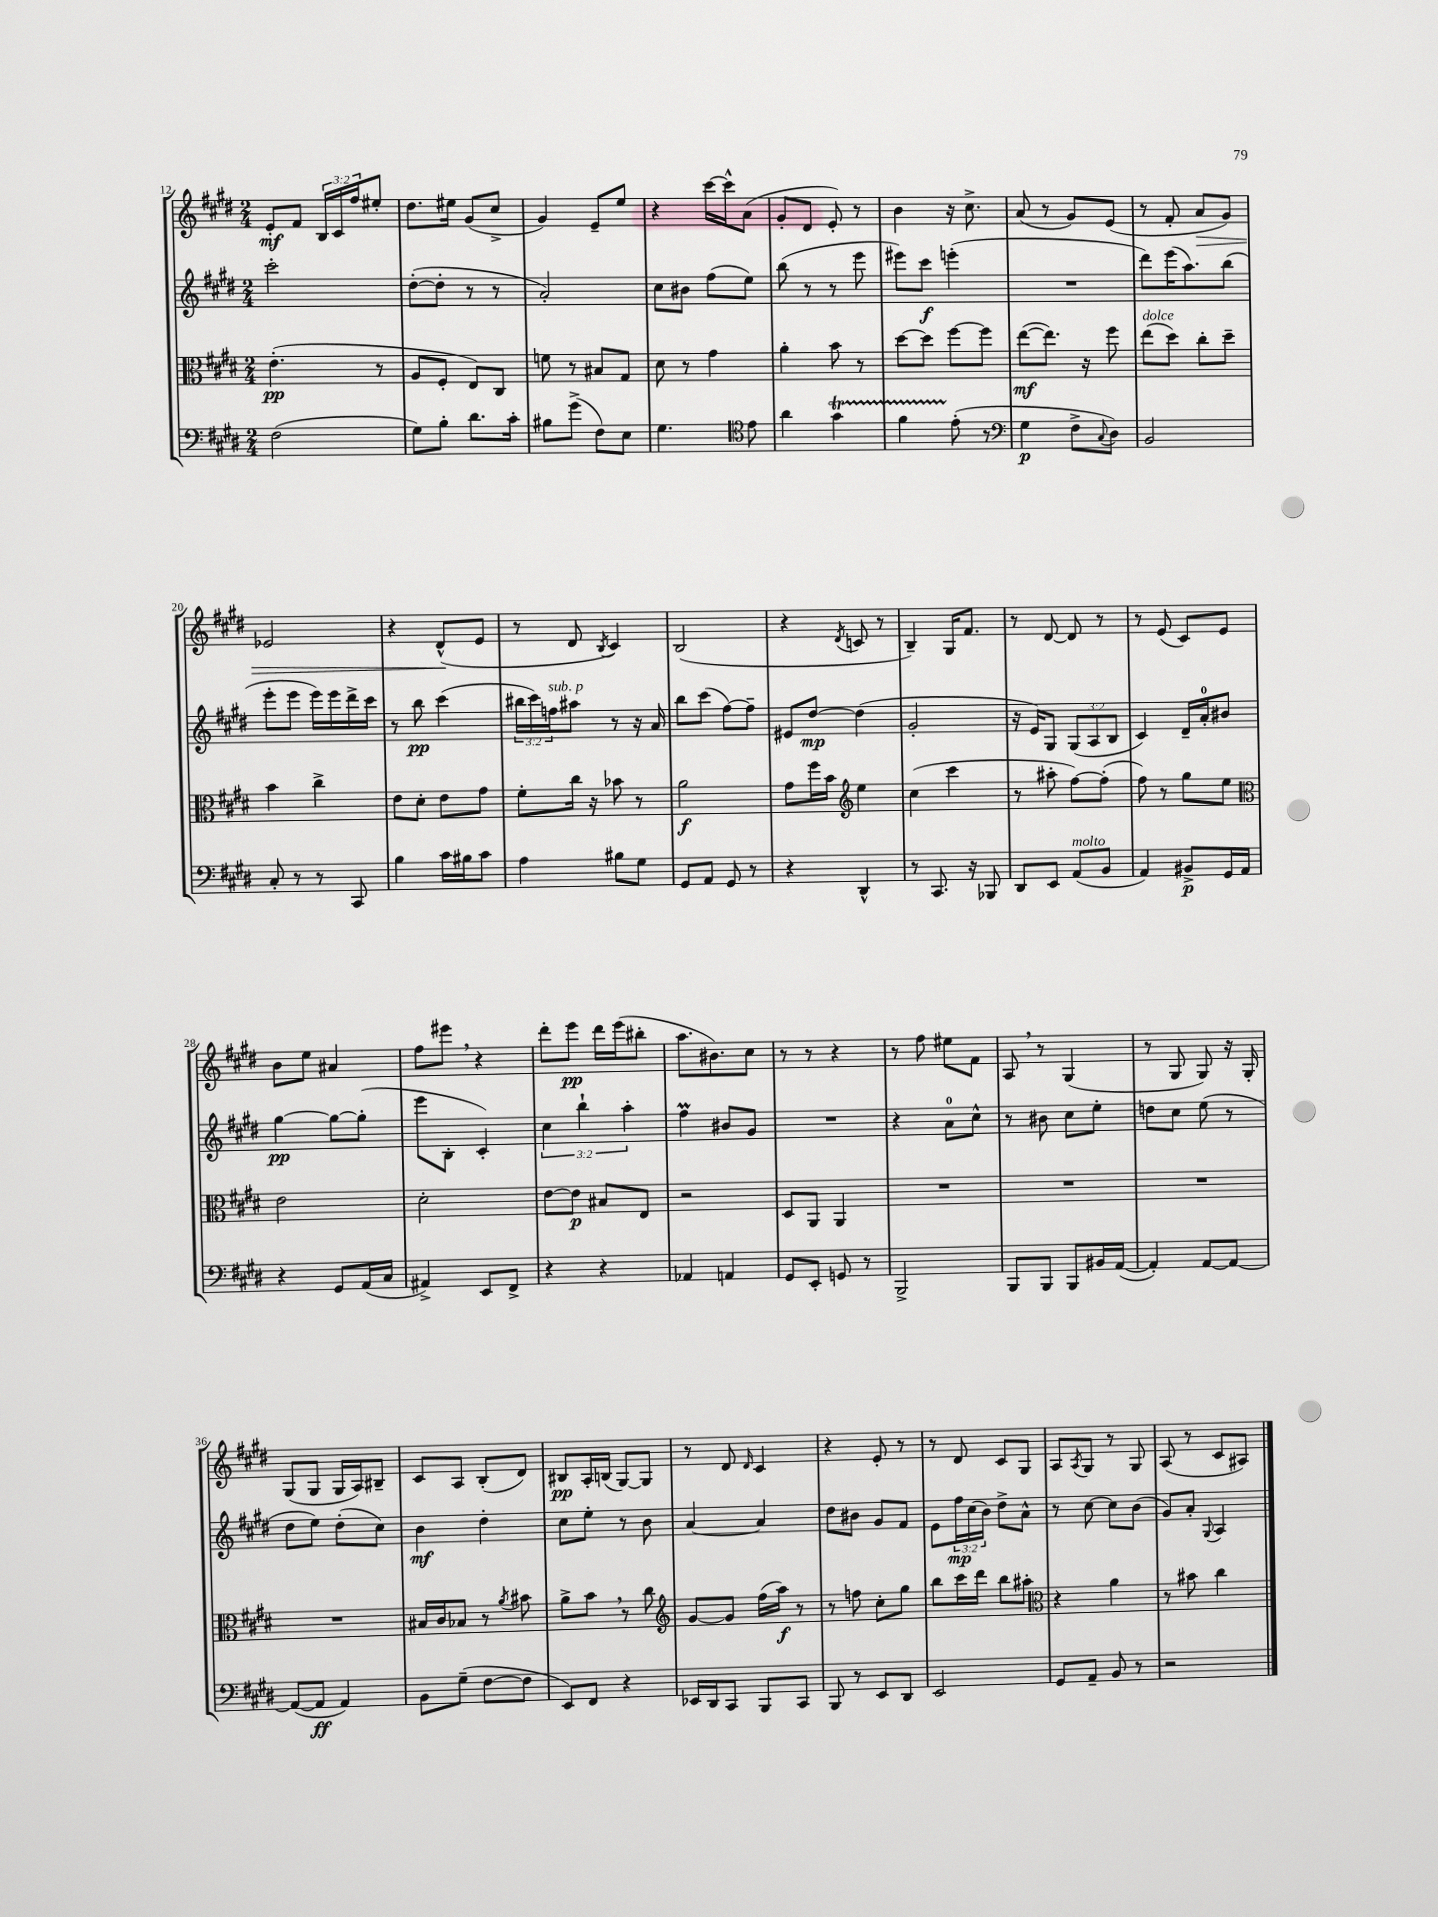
<<
\new StaffGroup <<
\new Staff = "s0" {
    \clef treble \key e \major \numericTimeSignature \time 2/4 \override Staff.TupletNumber.text = #tuplet-number::calc-fraction-text
    e'8-.\mf fis'8 \tuplet 3/2 { b16 cis'16 fis''16 } eis''8-. |
    dis''8. eis''16 gis'8( cis''8-> |
    gis'4) e'8-- e''8 |
    r4 cis'''16~ cis'''16-^ a'8( |
    gis'8-. dis'8 e'8-.) r8 |
    b'4 r16 cis''8.-> |
    a'8( r8 gis'8) e'8( |
    r8 fis'8-. a'8\> gis'8) |
    ees'2 |
    r4 dis'8-^\!( e'8 |
    r8 dis'8 \acciaccatura { b8 } cis'4) |
    b2( |
    r4 \acciaccatura { dis'8 } c'8 r8 |
    b4--) gis16 fis'8. |
    r8 dis'8~ dis'8 r8 |
    r8 e'8( cis'8) e'8 |
    b'8 e''8 ais'4 |
    fis''8 eis'''8 \breathe r4 |
    dis'''8-. e'''8\pp dis'''16 e'''16( bis''8-. |
    a''8. bis'8.) cis''8 |
    r8 r8 r4 |
    r8 fis''8 eis''8 fis'8 |
    a8 \breathe r8 gis4( |
    r8 gis8 gis8) r16 gis16-. |
    gis8( gis8 gis16 a16) bis8-- |
    cis'8 a8 b8-.( dis'8) |
    bis8\pp a16-. b16( gis8~) gis8 |
    r8 dis'8 \grace { dis'16 } cis'4 |
    r4 e'8-. r8 |
    r8 dis'8 cis'8 gis8 |
    a8 \acciaccatura { a8 } gis8 r8 gis8 |
    a8( r8 cis'8 ais8) \bar "|." |
}
\new Staff = "s1" {
    \clef treble \key e \major \numericTimeSignature \time 2/4 \override Staff.TupletNumber.text = #tuplet-number::calc-fraction-text
    cis'''2-. |
    dis''8~-.( dis''8-. r8 r8 |
    a'2-.) |
    cis''8 bis'8 fis''8( e''8) |
    b''8( r8 r8 e'''8 |
    eis'''8) cis'''8\f e'''4-.( |
    R2 |
    dis'''8) e'''16( a''8.) b''8( |
    e'''8-. e'''8 e'''16) e'''16 dis'''16-> cis'''16 |
    r8 b''8\pp cis'''4( |
    \tuplet 3/2 { bis''16 cis'''16) f''16^\markup { \italic "sub. p" } } ais''8 r8 r16 a'16 |
    b''8 cis'''8( fis''8~) fis''8-- |
    eis'8 dis''8~\mp dis''4( |
    gis'2-. |
    r16 e'16) gis8 \tuplet 3/2 { gis8( a8 b8 } |
    cis'4) dis'16-- a'16-0-. bis'8 |
    gis''4~\pp gis''8~ gis''8-.( |
    e'''8 b8-. cis'4-.) |
    \tuplet 3/2 { cis''4 b''4-! a''4-. } |
    fis''4\prall bis'8 gis'8 |
    R2 |
    r4 a'8-0 cis''8-^ |
    r8 bis'8 cis''8 e''8-. |
    d''8 cis''8 e''8( r8 |
    dis''8 e''8) dis''8-.( cis''8) |
    b'4\mf dis''4-. |
    cis''8 e''8-. r8 b'8 |
    a'4~ a'4 |
    dis''8 bis'8 gis'8 fis'8 |
    e'8 \tuplet 3/2 { fis''16\mp cis''16( b'16) } dis''8-> a'8-^ |
    r8 cis''8~ cis''8 b'8( |
    gis'8) a'8-. \appoggiatura { gis8 } a4 \bar "|." |
}
\new Staff = "s2" {
    \clef alto \key e \major \numericTimeSignature \time 2/4
    e'4.-.\pp( r8 |
    a8 fis8-. e8) cis8 |
    f'8 r8 bis8 gis8 |
    dis'8 r8 gis'4 |
    a'4-. b'8 r8 |
    dis''8~ dis''8 fis''8~ fis''8 |
    e''8~\mf( e''8.) r16 fis''8 |
    e''8^\markup { \italic "dolce" }( dis''8) cis''8-. dis''8-- |
    b'4 cis''4-> |
    e'8 dis'8-. e'8 gis'8 |
    fis'8-. cis''16 r16 bes'8 r8 |
    a'2\f |
    gis'8 fis''16 b'16 \clef treble e''4 |
    cis''4( cis'''4 |
    r8 ais''8-. fis''8~) fis''8-.( |
    fis''8) r8 gis''8 e''8 |
    \clef alto e'2 |
    dis'2-. |
    e'8~ e'8\p bis8 e8 |
    r2 |
    dis8 a,8 a,4 |
    R2 |
    R2 |
    R2 |
    R2 |
    bis16 cis'16 bes8 r8 \acciaccatura { a'8 } bis'8 |
    a'8-> b'8 \breathe r8 cis''8 |
    \clef treble gis'8~ gis'8 fis''16( a''16\f) r8 |
    r8 f''8 cis''8-. gis''8 |
    b''8 cis'''16 dis'''16 b''8 ais''8-. |
    \clef alto r4 a'4 |
    r8 bis'8 cis''4 \bar "|." |
}
\new Staff = "s3" {
    \clef bass \key e \major \numericTimeSignature \time 2/4
    fis2( |
    gis8) b8-. dis'8. cis'16-. |
    bis8 gis'8->( fis8) e8 |
    gis4. \clef tenor e'8 |
    a'4 gis'4\startTrillSpan |
    fis'4 e'8-.\stopTrillSpan( r8 |
    \clef bass gis4\p fis8-> \appoggiatura { cis8 } dis8) |
    b,2 |
    cis8-. r8 r8 cis,8 |
    b4 cis'16 bis16 cis'8 |
    a4 bis8 gis8 |
    gis,8 a,8 gis,8 r8 |
    r4 dis,4-^ |
    r8 cis,8. r16 bes,,8 |
    dis,8 e,8 a,8^\markup { \italic "molto" }( b,8 |
    a,4) bis,8->\p gis,16 a,16 |
    r4 gis,8 a,16( cis16 |
    ais,4->) e,8 fis,8-> |
    r4 r4 |
    aes,4 a,4 |
    gis,8 e,8-. g,8 r8 |
    b,,2-> |
    b,,8 b,,8 b,,8 bis,16 a,16~( |
    a,4-.) a,8~ a,8~ |
    a,8~( a,8\ff a,4) |
    b,8 gis8--( fis8~ fis8 |
    e,8) fis,8 r4 |
    ees,16 dis,16 cis,8 b,,8 cis,8 |
    b,,8 r8 e,8 dis,8 |
    e,2 |
    gis,8 a,8-- b,8 r8 |
    r2 \bar "|." |
}
>>
>>
\layout { \context { \Score currentBarNumber = #12 } }
